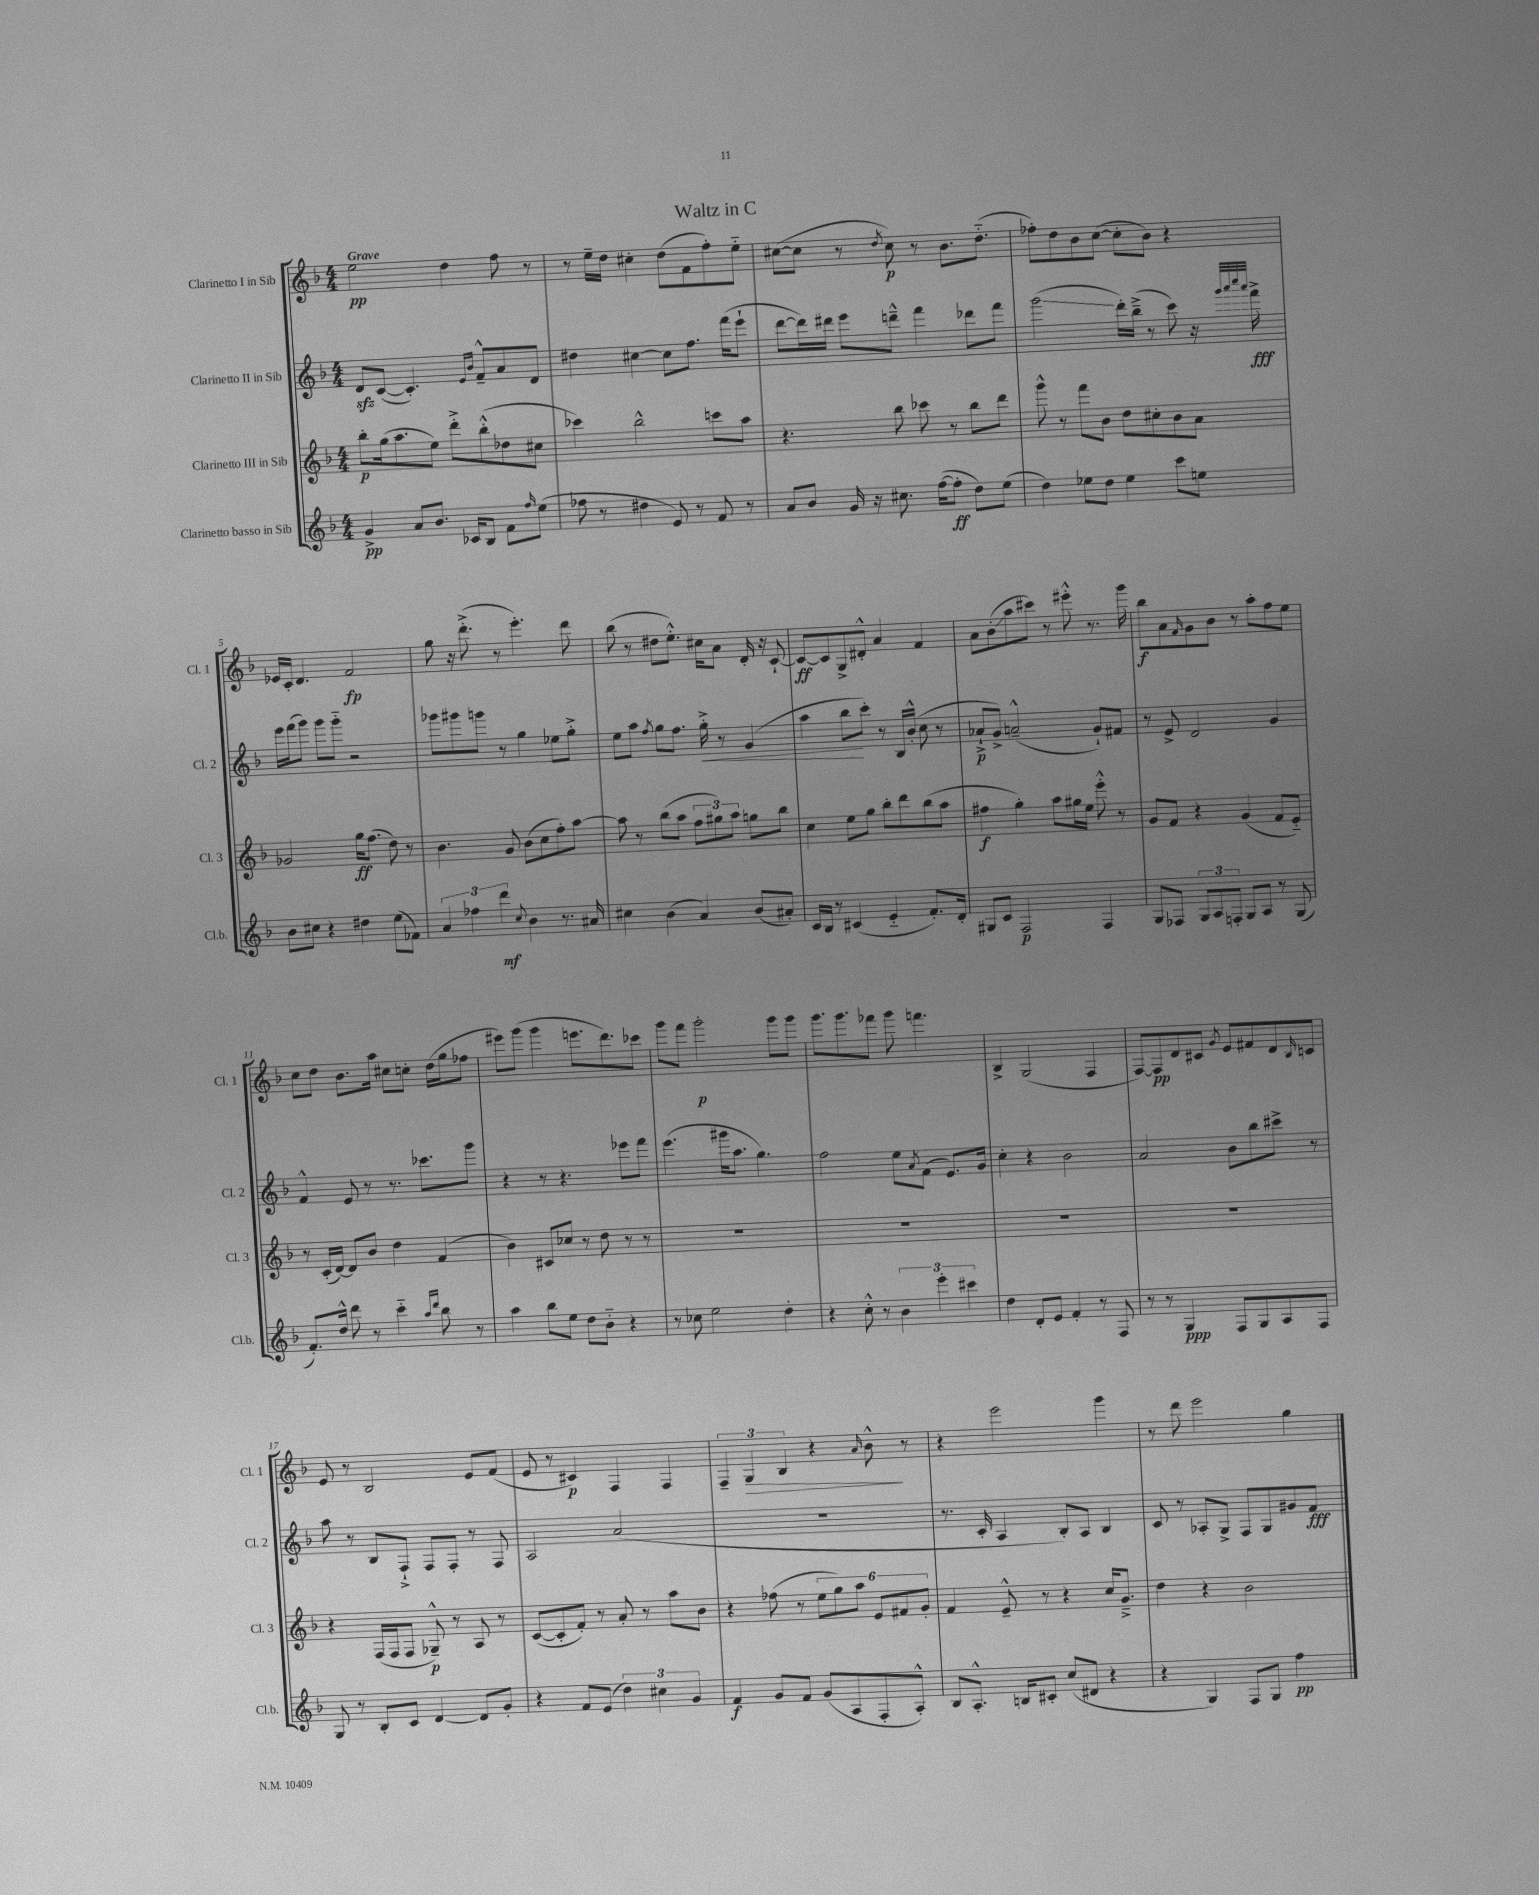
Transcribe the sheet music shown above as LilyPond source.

\header { title = "Waltz in C" }
<<
\new StaffGroup <<
\new Staff = "s0" \with { instrumentName = "Clarinetto I in Sib" shortInstrumentName = "Cl. 1" } {
    \clef treble \key f \major \numericTimeSignature \time 4/4 \tempo "Grave"
    e''2\pp d''4 f''8 r8 |
    r8 e''16-- d''16 cis''4-. d''8( f'8 f''8-.) e''8-_ |
    cis''8~( cis''8 r8 \acciaccatura { d''8 } cis''8\p) r8 bes'8. d''8.-_( |
    fes''8-.) d''8 bes'8 c''8~( c''8-. bes'8) r4 |
    ees'16 c'16-. d'4. f'2\fp |
    g''8 r16 d'''8.-.->( r8 e'''4.-.) d'''8 |
    bes''8( r8 dis''8 e''8.-.-^) cis''16 a'8 d'16-. r16 c'8~-! |
    c'8~\ff c'8 g8-> dis'8-.-^ a'4 f'4 |
    a'8 bes'8-.\glissando( a''8 cis'''8) r8 eis'''8-.-^ r8. g'''16 |
    bes''8\f a'8 \grace { f'16 } g'8 bes'8 r8 a''8-. f''8 e''8 |
    c''8 d''8 bes'8. a''16 cis''8 c''8-. d''16( g''16 fes''8 |
    eis'''8) g'''8( g'''4 e'''8. d'''8.) ces'''8 |
    g'''8 f'''8 g'''2-.\p g'''8 g'''8 |
    g'''8. g'''8. fes'''8 g'''8 f'''4. |
    bes4-> g2( f4 |
    f8~) f8\pp d'8 cis'8 \acciaccatura { g'8 } e'8 fis'8 d'8 \grace { bes16 } c'8 |
    e'8 r8 bes2 e'8 f'8( |
    e'8 r8 cis'4\p) f4 f4 |
    \tuplet 3/2 { f4-- g4\> bes4 } r4 \grace { a'16 } bes'8-^\! r8 |
    r4 e'''2 g'''4 |
    r8 d'''8 e'''2 g''4 \bar "|." |
}
\new Staff = "s1" \with { instrumentName = "Clarinetto II in Sib" shortInstrumentName = "Cl. 2" } {
    \clef treble \key f \major \numericTimeSignature \time 4/4
    d'8\sfz c'8~( c'4.-.) \grace { e'16 bes'16 } f'8---^ a'8 d'8 |
    dis''4 cis''4~ cis''8 f''8. f'''16( e'''8-! |
    d'''8~ d'''16) dis'''16 e'''8 d'''8---^ f'''4 des'''8 f'''8 |
    g'''2\glissando( d'''16-.) bes''16--->( r8 c'''8) r16 \grace { g'''32 a'''32 c''''32 a'''32 } f'''16->\fff |
    e'''16 f'''16( g'''8) g'''8 g'''8-_ r2 |
    ges'''8 gis'''8 g'''8 r8 g''4 ees''8 g''8-.-> |
    e''8 a''8 \acciaccatura { f''8 } g''8 f''8. g''16-.->\< r8 g'4( |
    a''4 bes''8\! c'''8-.) r8 bes16 bes'16-.-^( c''8 r8 |
    aes'8-!->\p g'8->) a'2---^( g'8-!) fis'8 |
    r8 e'8-> d'2 g'4 |
    f'4-^ e'8 r8 r8. ces'''8. g'''8 |
    r4 r8 r4. ees'''8 f'''8 |
    e'''4.( gis'''16 a''8. g''4.) |
    f''2 e''8 \acciaccatura { a'8 } f'8( e'8.) g'16 |
    c''4-. r4 bes'2 |
    a'2 bes'8 bes''8 cis'''8-> r8 |
    a''8 r8 bes8 f8-!-> f8 f8-. r8 f8 |
    a2 a'2( |
    R1 |
    r8. c'16-. a4 bes8-.) a8 bes4 |
    c'8 r8 aes8-. g8-> f8 g8 gis'8 f'8\fff \bar "|." |
}
\new Staff = "s2" \with { instrumentName = "Clarinetto III in Sib" shortInstrumentName = "Cl. 3" } {
    \clef treble \key f \major \numericTimeSignature \time 4/4
    bes''8-.\p g''16( a''8. e''8) d'''8-.-> bes''8-.-^( des''8 cis''8 |
    ces'''4) bes''2-^ c'''8 a''8 |
    r4. bes''8 ces'''8 r8 bes''8 d'''8 |
    g'''8-^ r8 f'''8 bes'8 d''8 cis''8-. bes'8 a'8 |
    ges'2 g''16\ff f''8.( d''8) r8 |
    bes'4. g'8 bes'8( c''8 f''8-.) a''8~ |
    a''8 r8 bes''8( a''8 \tuplet 3/2 { f''8 gis''8) a''8 } g''8 bes''8 |
    c''4 e''8 g''8 bes''8-. d'''8 bes''8( a''8 |
    fis''4\f g''4-.) a''8 gis''16 e''16 e'''8-.-^ r8 |
    g'8 f'8 r4 g'4( f'8 e'8-_) |
    r8 c'16-.( d'16~) d'8 bes'8 d''4 f'4( |
    bes'4) cis'8 ces''8 r8 d''8 r8 r8 |
    R1 |
    R1 |
    R1 |
    R1 |
    r4 f16( f16 f8 ges8---^\p) r8 a8 r8 |
    c'8~( c'8-. f'8-.) r8 a'8-. r8 a''8 bes'8 |
    r4 fes''8( r8 \tuplet 6/4 { e''8 g''8) a''8 e'8 fis'8 g'8-. } |
    f'4 e'8---^ r8 r4 c''16 g'8.---> |
    d''4 r4 bes'2 \bar "|." |
}
\new Staff = "s3" \with { instrumentName = "Clarinetto basso in Sib" shortInstrumentName = "Cl.b." } {
    \clef treble \key f \major \numericTimeSignature \time 4/4
    g'4->\pp a'8 bes'8. ces'16 bes8 f'8 \grace { f''16 } e''8( |
    fes''8 r8 dis''4 e'8) r8 f'8 r8 |
    a'8 bes'8 g'16 r16 cis''8. f''16~( f''8-.\ff d''8) e''8( |
    d''4) ees''8 d''8 ees''4 c'''8 e''8 |
    bes'8 cis''8 r4 dis''4 e''8( fes'8) |
    \tuplet 3/2 { a'4 fes''4 d'''4\mf } \appoggiatura { c''8 } bes'4 r8. ais'16 |
    cis''4 bes'4( a'4) bes'8( ais'8-.) |
    c'16 bes16 r8 cis'4( e'4-_ f'8.-.) d'16-. |
    gis8 c'8 f2\p f4 |
    g8 fes8 \tuplet 3/2 { g8 a8 f8-. } g8 a8 r8 g8( |
    f'8.-.) d''16-^ d'''8 r8 c'''4-_ \grace { a''16 d'''16 } bes''8 r8 |
    a''4 bes''8 e''8 d''8 bes'8-_ r4 |
    r8 ces''8 e''2 d''4-. |
    r4 c''8-.-^ r8 \tuplet 3/2 { bes'4 e'''4-. cis'''4 } |
    d''4 d'8-. e'8 f'4-. r8 f8 |
    r8 r8 g4\ppp f8 g8 a8 f8 |
    g8 r8 bes8-. c'8 d'4~ d'8 g'8-. |
    r4 f'8 e'8( \tuplet 3/2 { d''4) cis''4 g'4 } |
    f'4\f g'8 f'8 g'8( a8 f8-. a8-.-^) |
    bes8 a8.-.-^ b16 cis'8-. c''8( dis'8 r4 |
    r4 g4) f8 g8 f''4\pp \bar "|." |
}
>>
>>
